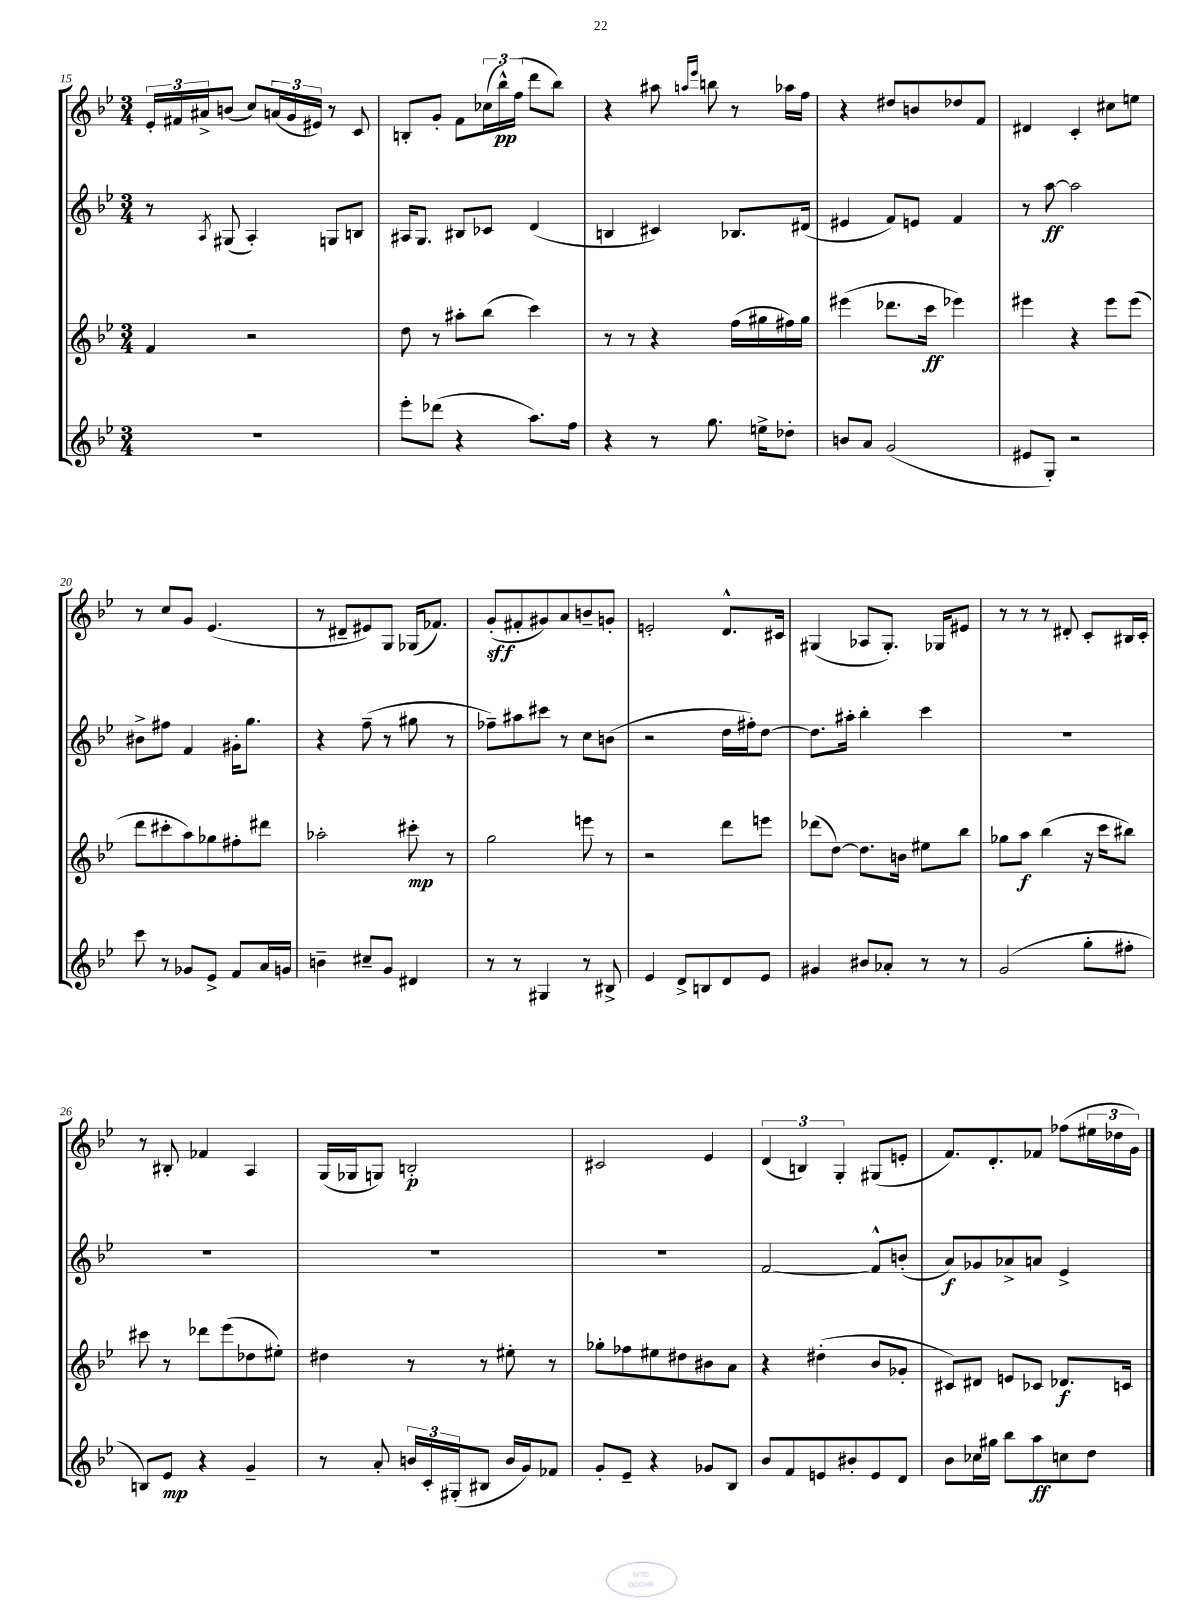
<<
\new StaffGroup <<
\new Staff = "s0" {
    \clef treble \key bes \major \numericTimeSignature \time 3/4
    \tuplet 3/2 { ees'16-. fis'16 ais'16-> } b'8( c''8) \tuplet 3/2 { a'16( g'16 eis'16) } r8 c'8 |
    b8-. g'8-. f'8 \tuplet 3/2 { ces''16( bes''16-^\pp) f''16( } d'''8 bes''8) |
    r4 ais''8 \grace { a''16 ees'''16 } b''8 r8 aes''16 f''16 |
    r4 dis''8 b'8 des''8 f'8 |
    dis'4 c'4-. cis''8 e''8 |
    r8 c''8 g'8 ees'4.( |
    r8 dis'8-- eis'8) g8 ges16( fes'8.) |
    g'8-.\sff( fis'8-. gis'8) a'8 b'8-- g'8-. |
    e'2-. d'8.-^ cis'16 |
    gis4( aes8 gis8.-.) ges16 eis'8 |
    r8 r8 r8 dis'8-. c'8-. bis16 c'16-. |
    r8 bis8-. fes'4 a4 |
    g16( ges16 g8) b2-.\p |
    cis'2 ees'4 |
    \tuplet 3/2 { d'4( b4) g4-. } gis8( e'8-. |
    f'8.) d'8.-. fes'8 fes''8( \tuplet 3/2 { eis''16 des''16 g'16) } \bar "|." |
}
\new Staff = "s1" {
    \clef treble \key bes \major \numericTimeSignature \time 3/4
    r8 \acciaccatura { a8 } gis8( a4-.) g8 b8 |
    ais16 g8. bis8 ces'8 d'4( |
    b4 cis'4) bes8. dis'16( |
    eis'4 f'8) e'8 f'4 |
    r8 a''8~\ff a''2 |
    bis'8-> fis''8 f'4 gis'16-. g''8. |
    r4 f''8--( r8 gis''8 r8 |
    fes''8--) ais''8 cis'''8 r8 c''8 b'8( |
    r2 d''16 fis''16-.) d''8~ |
    d''8. ais''16-. bes''4-. c'''4 |
    R2. |
    R2. |
    R2. |
    R2. |
    f'2~ f'8-^ b'8-.( |
    a'8\f) ges'8 aes'8-> a'8 ees'4-> \bar "|." |
}
\new Staff = "s2" {
    \clef treble \key bes \major \numericTimeSignature \time 3/4
    f'4 r2 |
    d''8 r8 ais''8-. bes''8( c'''4) |
    r8 r8 r4 f''16( gis''16 fis''16) gis''16 |
    eis'''4( des'''8. c'''16\ff ees'''4) |
    eis'''4 r4 eis'''8 eis'''8( |
    d'''8 cis'''8-. a''8) ges''8 fis''8-. dis'''8 |
    aes''2-. cis'''8-.\mp r8 |
    g''2 e'''8 r8 |
    r2 d'''8 e'''8 |
    des'''8( d''8~) d''8. b'16 eis''8 bes''8 |
    ges''8 a''8\f bes''4( r16 c'''16 bis''8) |
    cis'''8 r8 des'''8 ees'''8( des''8 eis''8-.) |
    dis''4 r8 r8 eis''8-. r8 |
    ges''8-. fes''8 eis''8 dis''8 bis'8 a'8 |
    r4 dis''4-.( bes'8 ges'8-. |
    cis'8) dis'8 e'8 ces'8 des'8.\f c'16 \bar "|." |
}
\new Staff = "s3" {
    \clef treble \key bes \major \numericTimeSignature \time 3/4
    R2. |
    ees'''8-. des'''8( r4 a''8.) f''16 |
    r4 r8 g''8. e''16-> des''8-. |
    b'8 a'8 g'2( |
    eis'8 g8-.) r2 |
    c'''8 r8 ges'8 ees'8-> f'8 a'16 g'16 |
    b'4-- cis''8-- g'8 dis'4 |
    r8 r8 gis4 r8 bis8-> |
    ees'4 d'8-> b8 d'8 ees'8 |
    gis'4 bis'8 aes'8-. r8 r8 |
    g'2( g''8-. fis''8-. |
    b8) ees'8\mp r4 g'4-- |
    r8 a'8-. \tuplet 3/2 { b'16 c'16-. gis16-.( } bis8 b'16 g'16) fes'8 |
    g'8-. ees'8-- r4 ges'8 bes8 |
    bes'8 f'8 e'8 bis'8-. e'8 d'8 |
    bes'8 ces''16 gis''16 bes''8 a''8\ff c''8 d''8 \bar "|." |
}
>>
>>
\layout { \context { \Score currentBarNumber = #15 } }
